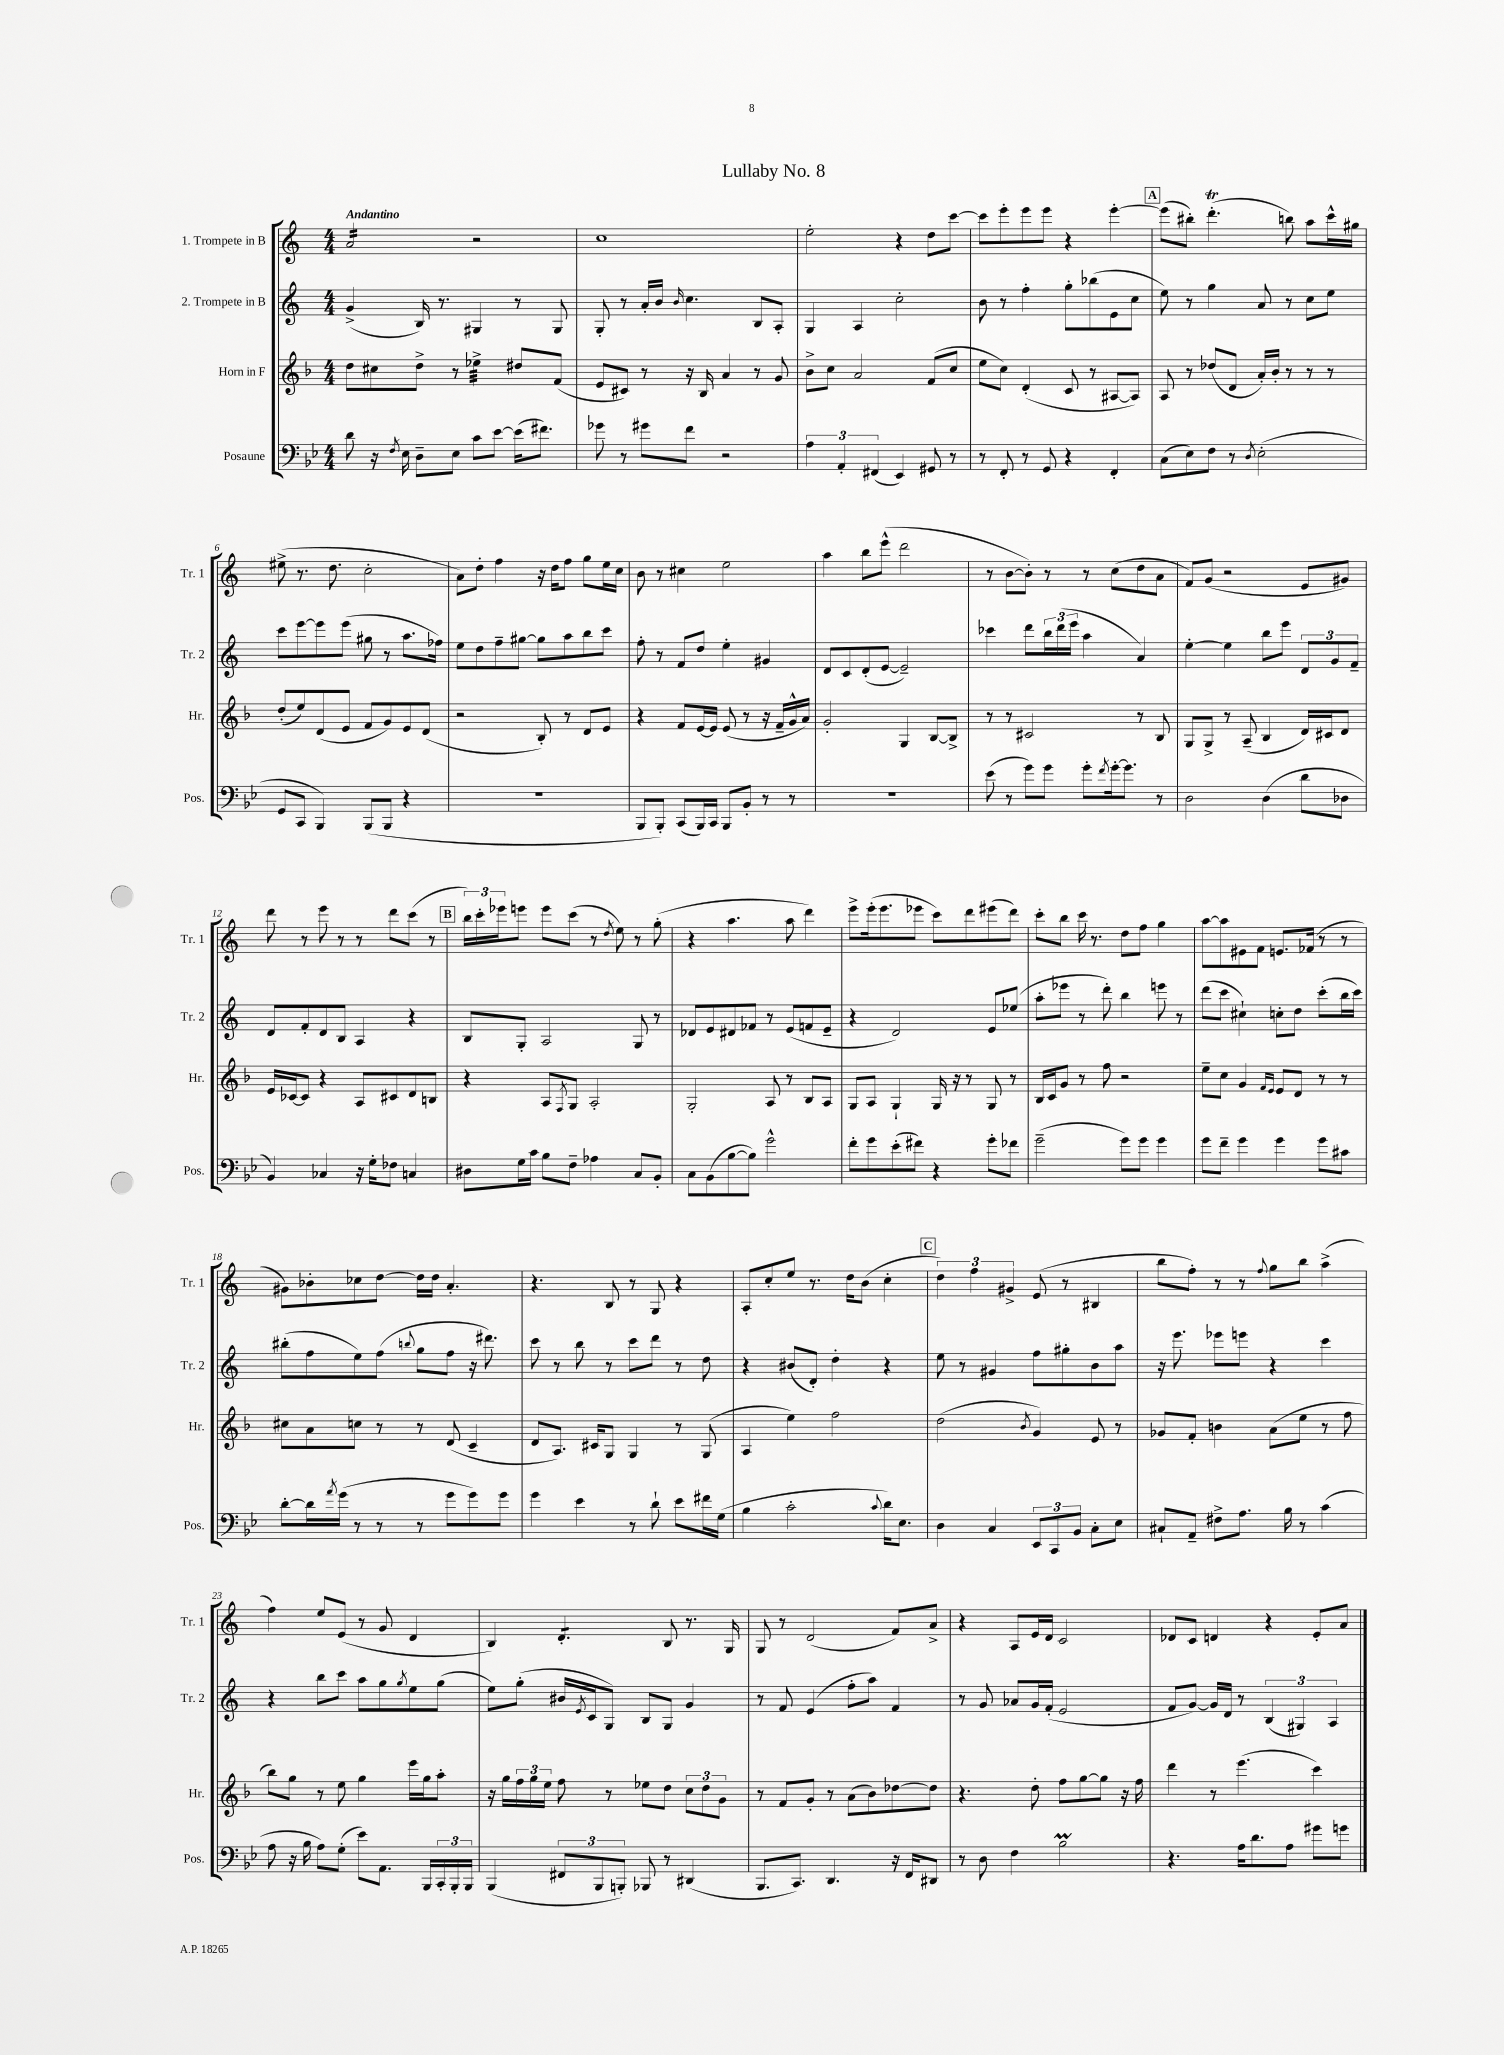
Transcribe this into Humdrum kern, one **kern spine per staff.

**kern	**kern	**kern	**kern
*staff4	*staff3	*staff2	*staff1
*clefF4	*clefG2	*clefG2	*clefG2
*k[b-e-]	*k[b-]	*k[]	*k[]
*M4/4	*M4/4	*M4/4	*M4/4
8d	8dd	(4g^	2a
16r	8cc#	.	.
8qF	.	.	.
16E-	.	.	.
8D~	8dd^	16B)	.
.	.	8.r	.
8E-	8r	.	.
8c	4ee-^	4G#	2r
[8e-	.	.	.
(16e-]	8dd#	8r	.
8.f#)	.	.	.
.	(8f	8G#	.
=	=	=	=
8g-	8e	8G'	1cc
8r	8c#)	8r	.
8g#	8r	16a'	.
.	.	16b	.
.	.	16qqb	.
8f	16r	4.cc	.
.	16B-	.	.
2r	4a	.	.
.	8r	8B	.
.	8g	8A'	.
=	=	=	=
6A	8b-^	4G	2ee'
.	8cc	.	.
6AA'	.	.	.
.	2a	4A	.
(6FF#	.	.	.
4EE-)	.	2cc'	4r
8GG#	(8f	.	8dd
8r	8cc	.	[8ccc
=	=	=	=
8r	8ee	8b	8ccc]
8FF'	8cc)	8r	8eee'
8r	(4d'	4ff'	8eee
8GG	.	.	8eee
4r	8c	8gg'	4r
.	8r	(8bb-	.
4FF'	[8A#	8e	[4eee'
.	8A#])	8cc	.
=	=	=	=
(8C	8A	8ee)	(8eee]
8E-)	8r	8r	8bb#')
8F	(8dd-	4gg	(4.ddd'
8r	8d	.	.
8qD	.	.	.
(2E-'	16a')	8a	.
.	16b-'	.	.
.	8r	8r	8bb)
.	8r	8cc	8aa
.	8r	8ee	16ccc^^
.	.	.	16gg#
=	=	=	=
8GG	(8dd'	8ccc	(8ee#^
8CC	8ee)	[8eee	8.r
4BBB-)	(8d	8eee]	.
.	.	.	8.dd
.	8e	(8eee	.
(8BBB-	8f	8gg#	2cc'
8BBB-	8g)	8r	.
4r	8e	8.aa	.
.	(8d	.	.
.	.	16ff-)	.
=	=	=	=
1r	2r	8ee	8a)
.	.	8dd	8dd'
.	.	8ff~	4ff
.	.	[8gg#	.
.	8B-')	8gg#]	16r
.	.	.	16dd
.	8r	8aa	8ff
.	8d	8bb	8gg
.	8e	8ccc	16ee
.	.	.	16cc
=	=	=	=
8BBB-	4r	8ff'	8b
8BBB-')	.	8r	8r
(8CC	8f	8f	4cc#
16BBB-)	[16e	8dd	.
16CC	16e]	.	.
8BBB-	(8e	4ee'	2ee
8BB-'	8r	.	.
8r	16r	4g#	.
.	16f~	.	.
8r	16g^^	.	.
.	16a)	.	.
=	=	=	=
1r	2g'	8d	4aa
.	.	8c	.
.	.	(8d'	8bb
.	.	[8e	(8eee^^
.	4G	2e~])	2ddd
.	[8B-	.	.
.	8B-^]	.	.
=	=	=	=
(8e-	8r	4ccc-	8r
8r	8r	.	[8b
8g)	2c#	8ddd	8b'])
8g	.	24bb	8r
.	.	(24ddd	.
.	.	24eee	.
8g'	.	4aa	8r
8qf	.	.	.
[16g'	.	.	(8cc
8.g]	.	.	.
.	8r	4a)	8dd
8r	8B-	.	8a
=	=	=	=
2D	8G	[4ee'	8f)
.	8G^	.	(8g
.	8r	4ee]	2r
.	(8A~	.	.
(4D	4B-	8bb	.
.	.	8eee	.
8d	16d)	12d	8e
.	16c#	.	.
.	.	12g	.
8D-	8d	.	8g#)
.	.	12f~	.
=	=	=	=
4BB-)	16e	8d	8ddd
.	[16c-	.	.
.	8c-]	8f'	8r
4C-	4r	8d	8eee
.	.	8B	8r
16r	8A	4A	8r
16G'	.	.	.
8F-	8c#	.	8ddd
4C	8d	4r	(8ccc
.	8B	.	8r
=	=	=	=
8D#	4r	8B	24bb)
.	.	.	24ccc'
.	.	.	24eee-
16G	.	8G'	8eee
16c	.	.	.
8B-	8A	2A	8eee
.	8qF	.	.
8F~	8G	.	(8ccc
4A-	2A'	.	8r
.	.	.	8qdd
.	.	.	8ee)
8C	.	8G	8r
8BB-'	.	8r	(8gg'
=	=	=	=
8C	2G'	8d-	4r
(8BB-	.	8e	.
[8B-	.	8d#	4.aa
8B-])	.	8f-	.
2g^^	8A	8r	.
.	8r	(8e	8aa
.	8B-	8f	4ddd)
.	8A	8e~	.
=	=	=	=
8f'	8G	4r	8eee^
8g	8A	.	(16eee'
.	.	.	8.eee
(8e-'	4G`	2d)	.
8f#)	.	.	8eee-
4r	16G	.	8ccc)
.	16r	.	.
.	8r	.	8ddd
8g'	8G	8e	(8eee#
8f-	8r	(8ee-	8ddd)
=	=	=	=
(2g~	16B-	8aa'	8ccc'
.	16c	.	.
.	8g	8eee-	8bb
.	8r	8r	16ccc
.	.	.	8.r
.	8ff	8ddd')	.
8g)	2r	4bb	8dd
8g	.	.	8ff
4g	.	8eee	4gg
.	.	8r	.
=	=	=	=
8g	8ee~	(8ddd	[8aa
8f~	8cc	8ccc	8aa]
4g	4g	4cc#`)	8e#
.	.	.	8f
.	16qqf	.	.
.	16qqe	.	.
4g	8e	8cc'	8.e
.	8d	8dd	.
.	.	.	(16f-
8g	8r	(8ccc'	8r
8c#	8r	16bb	8r
.	.	16ccc)	.
=	=	=	=
[8d'	8cc#	(8bb#'	8g#)
16d]	8a	8ff	8b-'
8qa	.	.	.
(16g	.	.	.
8r	8cc	8ee)	8cc-
8r	8r	(8ff	[8dd
.	.	8qqbb	.
8r	8r	8gg	16dd]
.	.	.	16dd
8g	(8d	8ff	4.a'
8g)	4c~	16r	.
.	.	8.ddd#)	.
8g	.	.	.
=	=	=	=
4g	8d	8ccc	4.r
.	8.A)	8r	.
4e-	.	8bb	.
.	16c#	.	.
.	8G	8r	8B
8r	4G	8ccc	8r
8d`	.	8ddd	8G
8e-	8r	8r	4r
16f#	(8G	8dd	.
(16G	.	.	.
=	=	=	=
4B-	4A	4r	8A'
.	.	.	8cc'
2c'	4ee)	(8b#	8ee
.	.	8d')	8.r
.	2ff	4dd'	.
.	.	.	16dd
.	.	.	(8b
8qqc	.	.	.
16d)	.	4r	4cc'
8.E-	.	.	.
=	=	=	=
4D	(2dd	8ee	6dd)
.	.	8r	.
.	.	.	6ff
4C	.	4g#	.
.	.	.	6g#^
.	8qb-	.	.
12EE-	4g)	8ff	(8e
12CC	.	.	.
.	.	8gg#'	8r
12BB-	.	.	.
8C'	8e	8b	4B#
8E-	8r	8aa	.
=	=	=	=
8C#`	8g-	16r	8bb
.	.	8.eee	.
8AA~	8f'	.	8ff')
8F#^	4b	8eee-	8r
8.A	.	8eee	8r
.	.	.	8qqff
.	(8a	4r	8gg
16B-	.	.	.
8r	8ee	.	8bb
(4c	8r	4ccc	(4aa^
.	8ff	.	.
=	=	=	=
8A	8bb-)	4r	4ff)
16r	8gg	.	.
16B-	.	.	.
8A)	8r	8bb	8ee
(8G'	8ee	8ccc	(8e
8e-)	4gg	8aa	8r
8.AA	.	8gg	8g
.	.	8qgg	.
.	16eee	8ee	4d
16BBB-	16gg	.	.
24CC'	8aa'	(8gg	.
24BBB-'	.	.	.
24BBB-	.	.	.
=	=	=	=
(4BBB-	16r	8ee)	4B)
.	16gg	.	.
.	24ff	(8gg'	.
.	24gg	.	.
.	24ee	.	.
12FF#	8ff	16b#	4.d'
.	.	8qe	.
.	.	16c	.
12BBB-	.	.	.
.	8r	8G)	.
12BBB')	.	.	.
8BBB-	8ee-	8B	.
8r	8dd	8G	8B
(4DD#	12cc	4g	8.r
.	12dd	.	.
.	12g	.	.
.	.	.	16G
=	=	=	=
8.BBB-	8r	8r	8G
.	8f	8f	8r
8.CC)	.	.	.
.	8g'	(4e	(2d
4.DD	8r	.	.
.	(8a	8ff'	.
.	8b-)	8aa)	.
16r	[8dd-	4f	8f)
16FF	.	.	.
8DD#	8dd-]	.	8a^
=	=	=	=
8r	4.r	8r	4r
8D	.	8g	.
4F	.	8a-	8A
.	8dd'	16g	16e
.	.	(16f'	16d
2B-	8ff	2e	2c
.	[8gg	.	.
.	8gg]	.	.
.	16r	.	.
.	16ff	.	.
=	=	=	=
4.r	4ddd	8f	8d-
.	.	[8g)	8c
.	8r	16g]	4d
.	.	16d	.
16A	(4.eee	8r	.
8.d	.	.	.
.	.	(6B	4r
8A	.	.	.
.	.	6G#)	.
8g#	4ccc)	.	8e'
.	.	6A	.
8g	.	.	8a
==	==	==	==
*-	*-	*-	*-
